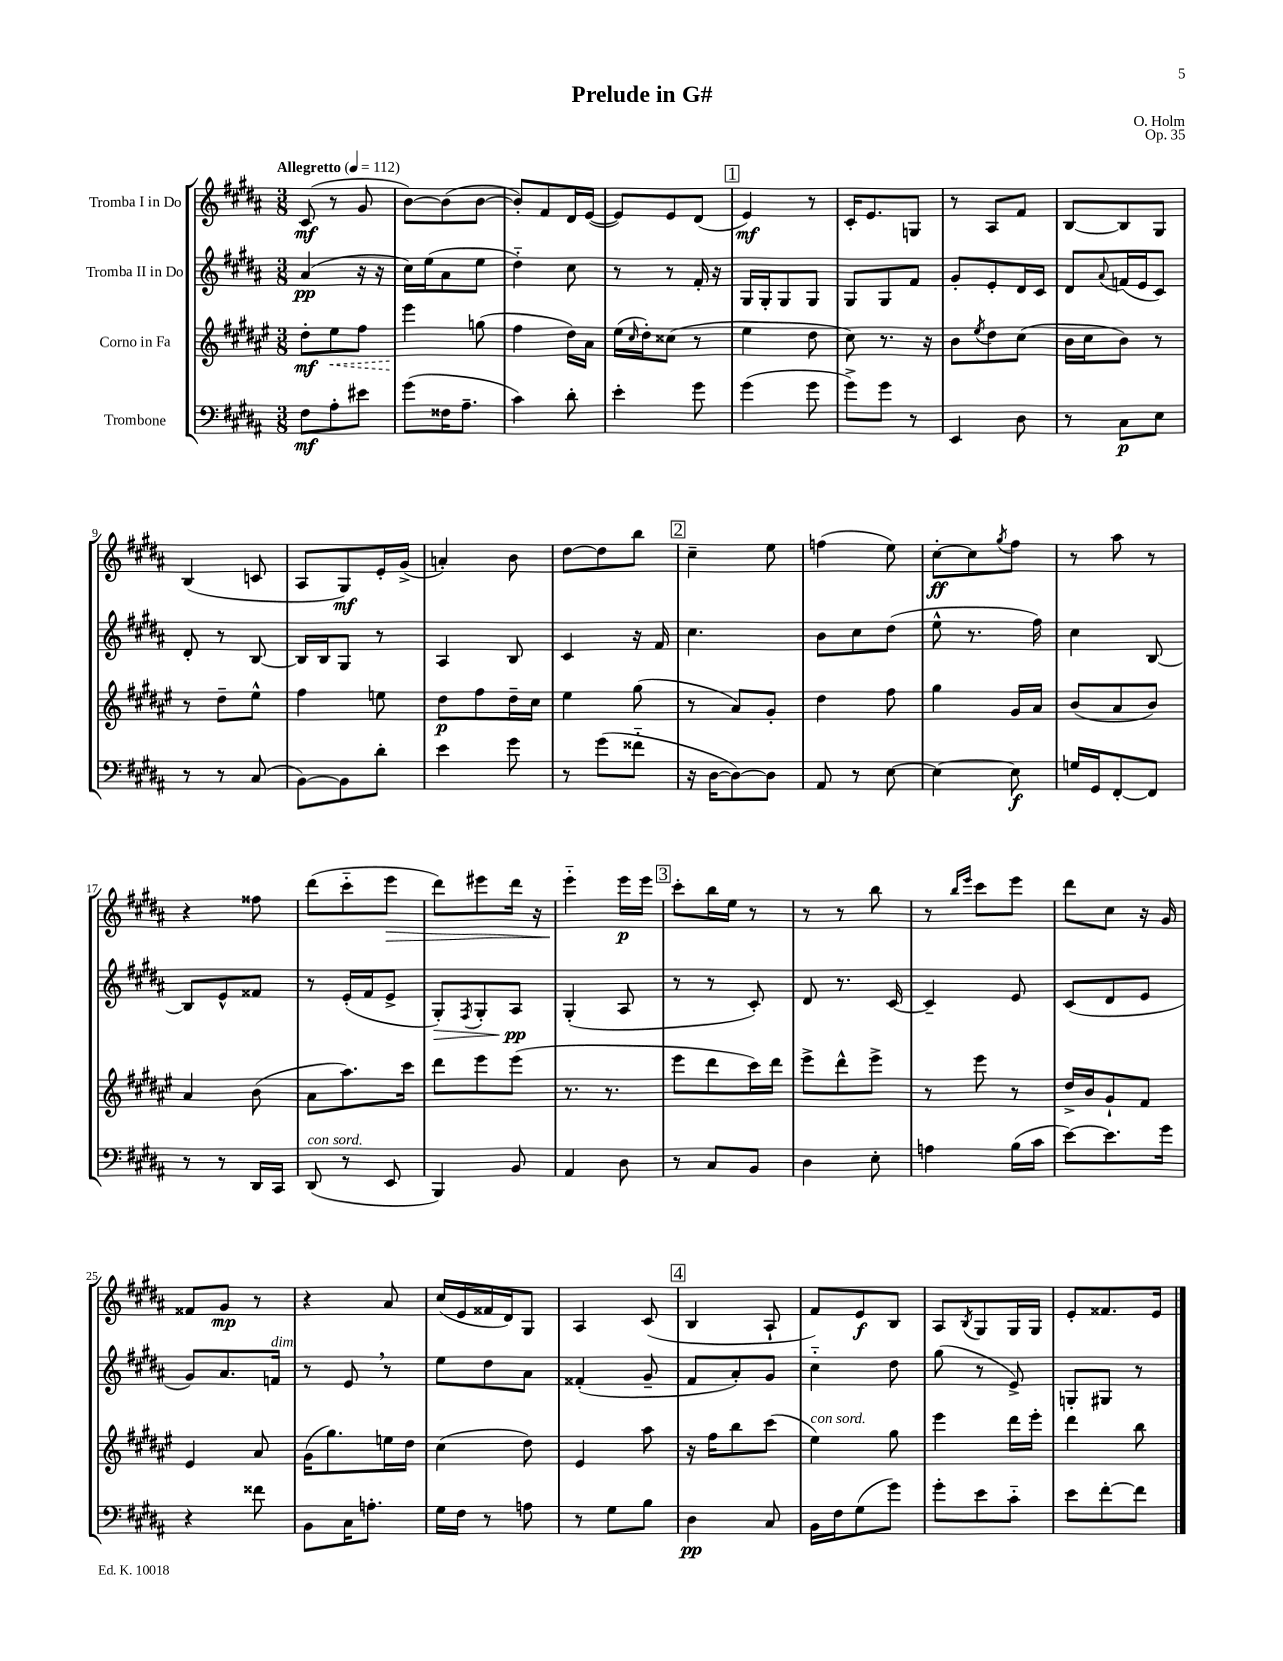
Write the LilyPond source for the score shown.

\header { title = "Prelude in G#" composer = "O. Holm" opus = "Op. 35" }
<<
\new StaffGroup <<
\new Staff = "s0" \with { instrumentName = "Tromba I in Do" } {
    \clef treble \key b \major \numericTimeSignature \time 3/8 \tempo "Allegretto" 4 = 112
    cis'8\mf( r8 gis'8 |
    b'8~) b'8( b'8~ |
    b'8-.) fis'8 dis'16 e'16~( |
    e'8) e'8 dis'8( |
    \mark \markup { \box "1" } e'4\mf) r8 |
    cis'16-. e'8. g8 |
    r8 ais8 fis'8 |
    b8~ b8 gis8 |
    b4( c'8 |
    ais8 gis8\mf) e'16-. gis'16->( |
    a'4-.) b'8 |
    dis''8~ dis''8 b''8 |
    \mark \markup { \box "2" } cis''4-- e''8 |
    f''4( e''8) |
    cis''8~-.\ff cis''8 \acciaccatura { gis''8 } fis''8 |
    r8 ais''8 r8 |
    r4 fisis''8 |
    dis'''8( cis'''8-_ e'''8\> |
    dis'''8) eis'''8 dis'''16 r16 |
    e'''4-_\! e'''16\p e'''16 |
    \mark \markup { \box "3" } cis'''8-. b''16 e''16 r8 |
    r8 r8 b''8 |
    r8 \grace { b''16 e'''16 } cis'''8 e'''8 |
    dis'''8 cis''8 r16 gis'16 |
    fisis'8 gis'8\mp r8 |
    r4 ais'8 |
    cis''16( e'16 fisis'16 dis'16) gis8 |
    ais4 cis'8( |
    \mark \markup { \box "4" } b4 ais8-! |
    fis'8) e'8\f b8 |
    ais8 \acciaccatura { b8 } gis8 gis16 gis16 |
    e'8-. fisis'8. e'16 \bar "|." |
}
\new Staff = "s1" \with { instrumentName = "Tromba II in Do" } {
    \clef treble \key b \major \numericTimeSignature \time 3/8
    ais'4\pp( r16 r16 |
    cis''16) e''16( ais'8 e''8 |
    dis''4-_) cis''8 |
    r8 r8 fis'16-. r16 |
    \mark \markup { \box "1" } gis16 gis16-. gis8 gis8 |
    gis8 gis8 fis'8 |
    gis'8-. e'8-. dis'16 cis'16 |
    dis'8 \appoggiatura { ais'8 } f'16( e'16 cis'8) |
    dis'8-. r8 b8~ |
    b16 b16 gis8 r8 |
    ais4 b8 |
    cis'4 r16 fis'16 |
    \mark \markup { \box "2" } cis''4. |
    b'8 cis''8 dis''8( |
    e''8-^ r8. fis''16) |
    cis''4 b8~ |
    b8 e'8-^ fisis'8 |
    r8 e'16-.( fis'16 e'8-> |
    gis8-.\>) \acciaccatura { fis8 } gis8-. ais8\pp\! |
    gis4-.( ais8 |
    \mark \markup { \box "3" } r8 r8 cis'8-.) |
    dis'8 r8. cis'16~ |
    cis'4-- e'8 |
    cis'8( dis'8 e'8 |
    gis'8) ais'8. f'16^\markup { \italic "dim." } |
    r8 e'8 \breathe r8 |
    e''8 dis''8 ais'8 |
    fisis'4-.( gis'8-- |
    \mark \markup { \box "4" } fis'8 ais'8-.) gis'8 |
    cis''4-_ dis''8 |
    gis''8( r8 e'8->) |
    g8-. gis8 r8 \bar "|." |
}
\new Staff = "s2" \with { instrumentName = "Corno in Fa" } {
    \clef treble \key fis \major \numericTimeSignature \time 3/8
    dis''8-.\mf \once \override Hairpin.style = #'dashed-line eis''8\< fis''8 |
    eis'''4\! g''8( |
    fis''4 dis''16) ais'16 |
    eis''16( \grace { cis''16 } dis''16-.) cisis''8( r8 |
    \mark \markup { \box "1" } eis''4 dis''8 |
    cis''8) r8. r16 |
    b'8 \acciaccatura { eis''8 } dis''8 cis''8( |
    b'16 cis''16 b'8) r8 |
    r8 dis''8-- eis''8-^ |
    fis''4 e''8 |
    dis''8\p fis''8 dis''16-- cis''16 |
    eis''4 gis''8( |
    \mark \markup { \box "2" } r8 ais'8) gis'8-. |
    dis''4 fis''8 |
    gis''4 gis'16 ais'16 |
    b'8( ais'8 b'8) |
    ais'4 b'8( |
    ais'8 ais''8.) cis'''16 |
    dis'''8 eis'''8 eis'''8( |
    r8. r8. |
    \mark \markup { \box "3" } eis'''8 dis'''8 cis'''16) dis'''16 |
    eis'''8-> dis'''8-^ eis'''8-> |
    r8 eis'''8 r8 |
    dis''16-> b'16 gis'8-! fis'8 |
    eis'4 ais'8 |
    gis'16( gis''8.) e''16 dis''16 |
    cis''4( dis''8) |
    eis'4 ais''8 |
    \mark \markup { \box "4" } r16 fis''16 b''8 cis'''8( |
    eis''4^\markup { \italic "con sord." }) gis''8 |
    eis'''4 dis'''16 eis'''16-. |
    dis'''4 b''8 \bar "|." |
}
\new Staff = "s3" \with { instrumentName = "Trombone" } {
    \clef bass \key b \major \numericTimeSignature \time 3/8
    fis8\mf ais8-. eis'8 |
    gis'8( fisis16 ais8.-- |
    cis'4) dis'8-. |
    e'4-. gis'8 |
    \mark \markup { \box "1" } gis'4( gis'8 |
    gis'8->) gis'8 r8 |
    e,4 dis8 |
    r8 cis8\p e8 |
    r8 r8 cis8( |
    b,8~) b,8 dis'8-. |
    e'4 gis'8 |
    r8 gis'8( fisis'8-_ |
    \mark \markup { \box "2" } r16 dis16~ dis8~) dis8 |
    ais,8 r8 e8~ |
    e4~ e8\f |
    g16 gis,16 fis,8~-. fis,8 |
    r8 r8 dis,16 cis,16 |
    dis,8^\markup { \italic "con sord." }( r8 e,8 |
    b,,4) b,8 |
    ais,4 dis8 |
    \mark \markup { \box "3" } r8 cis8 b,8 |
    dis4 e8-. |
    a4 b16( cis'16 |
    e'8~) e'8. gis'16 |
    r4 fisis'8 |
    b,8 cis16 a8.-. |
    gis16 fis16 r8 a8 |
    r8 gis8 b8 |
    \mark \markup { \box "4" } dis4\pp cis8 |
    b,16 fis16 gis8( gis'8) |
    gis'8-. e'8 cis'8-_ |
    e'8 fis'8~-. fis'8 \bar "|." |
}
>>
>>
